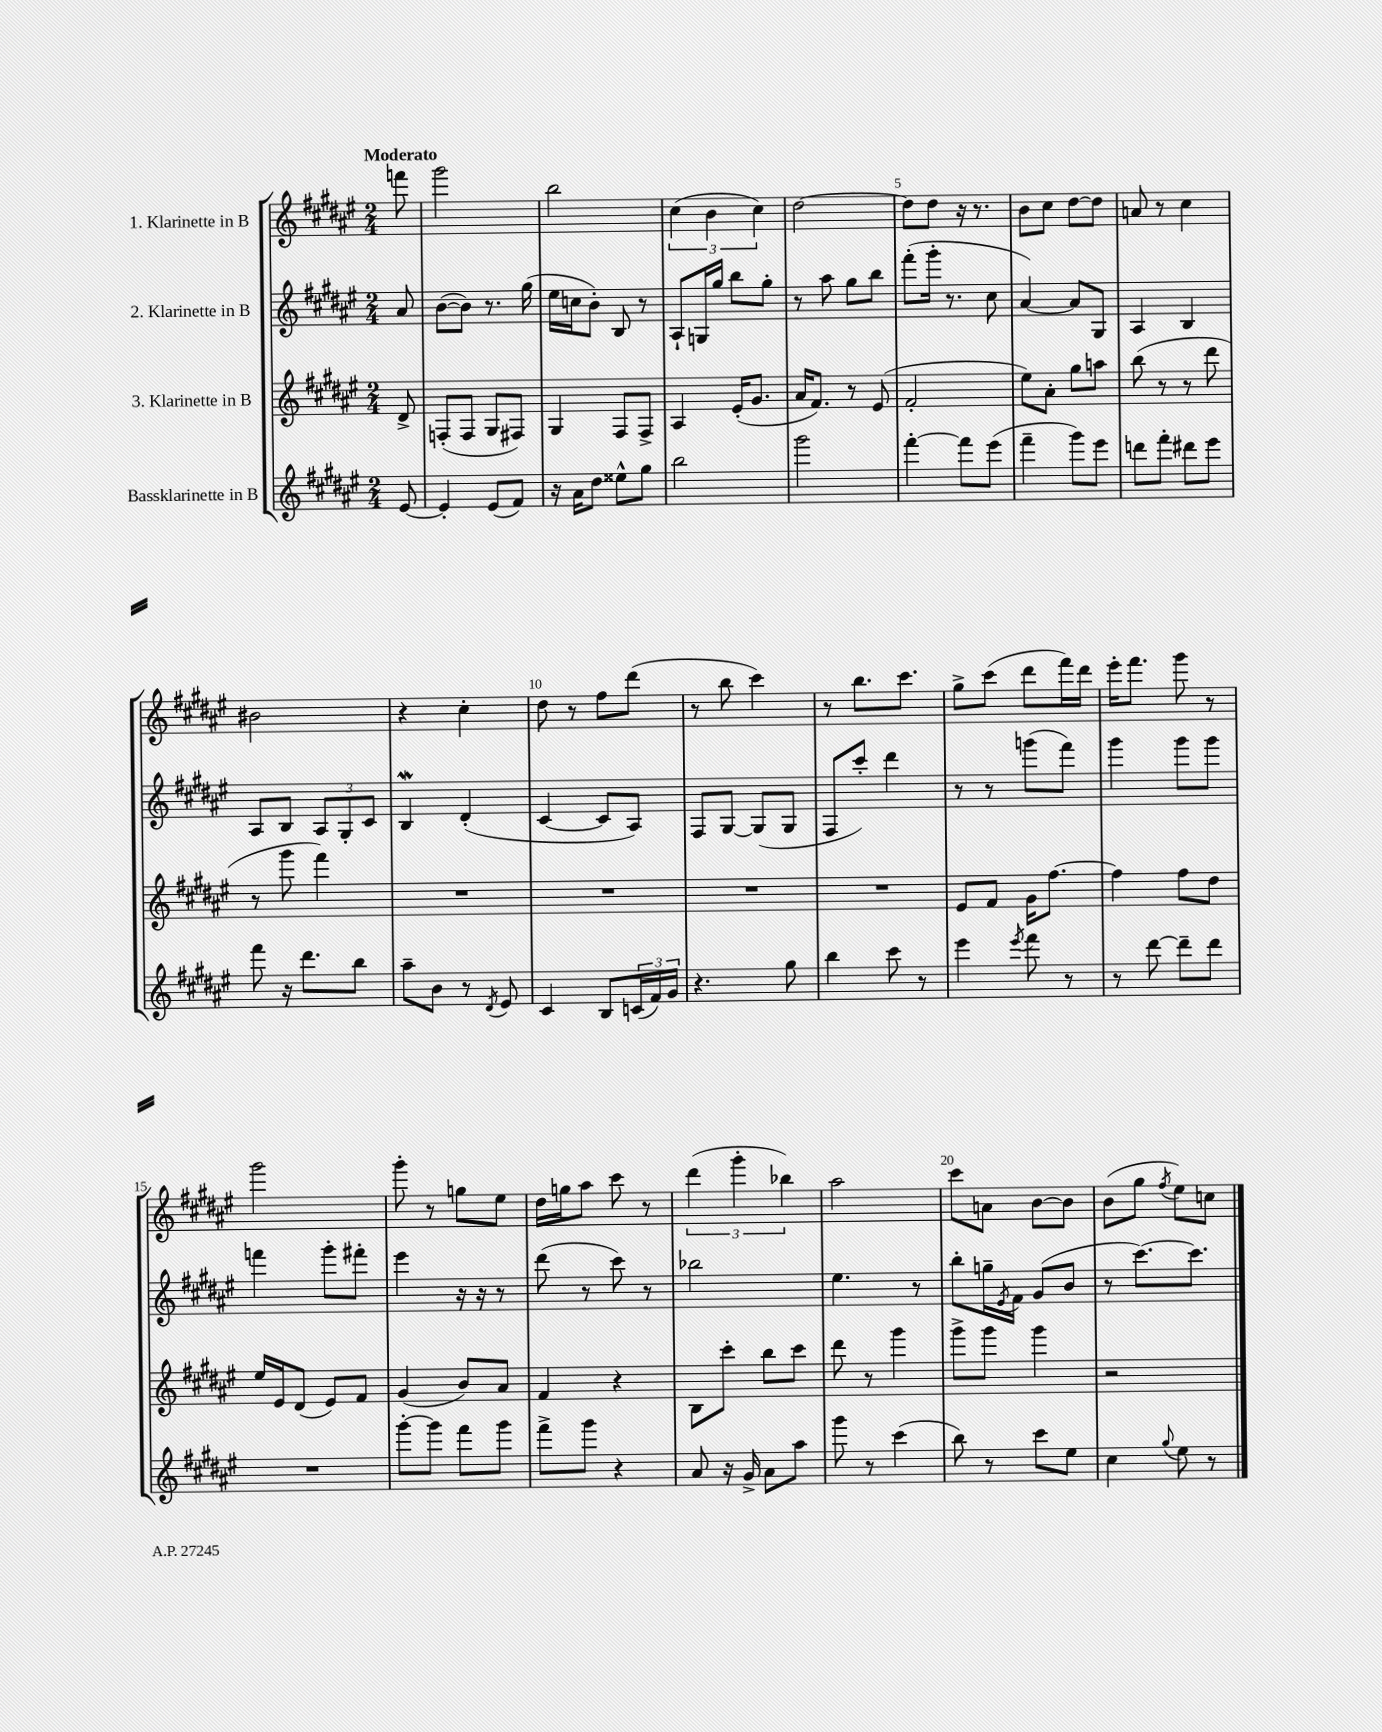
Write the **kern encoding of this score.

**kern	**kern	**kern	**kern
*part4	*part3	*part2	*part1
*staff4	*staff3	*staff2	*staff1
*I"Bassklarinette in B	*I"3. Klarinette in B	*I"2. Klarinette in B	*I"1. Klarinette in B
*clefG2	*clefG2	*clefG2	*clefG2
*k[f#c#g#d#a#e#]	*k[f#c#g#d#a#e#]	*k[f#c#g#d#a#e#]	*k[f#c#g#d#a#e#]
*M2/4	*M2/4	*M2/4	*M2/4
=	=	=	=
!	!	!	!LO:TX:a:B:t=Moderato
[8e#/	8d#^/	8a#/	8fffn\
=1	=1	=1	=1
4e#'/]	(8Fn'/L	([8b\L	2ggg#\
.	8F/J	8b\J])	.
(8e#/L	8G#/L	8.r	.
8f#/J)	8F#X/J)	.	.
.	.	(16gg#\	.
=2	=2	=2	=2
16r	4G#/	16ee#\LL	2bb\
16a#\KL	.	16ccn\J	.
8dd#\J	.	8b'\J)	.
8ee##X^^\L	8F#/L	8B/	.
8gg#\J	8F#^/J	8r	.
=3	=3	=3	=3
2bb\	4A#/	8A#`/L	(6cc#\
.	.	16Gn/L	.
.	.	.	6b\
.	.	16gg#/JJ	.
.	(16e#'/KL	8bb\L	.
.	8.g#/J	.	.
.	.	.	6cc#\)
.	.	8gg#'\J	.
=4	=4	=4	=4
2ggg#\	16a#/KL	8r	[2dd#\
.	8.f#/J)	.	.
.	.	8aa#\	.
.	8r	8gg#\L	.
.	(8e#/	8bb\J	.
=5	=5	=5	=5
[4fff#'\	2f#'/	(8fff#'\L	8dd#\L]
.	.	16ggg#'\Jk	8dd#\J
.	.	8.r	.
8fff#\L]	.	.	16r
.	.	.	8.r
(8eee#\J	.	8cc#\	.
=6	=6	=6	=6
4fff#~\	8ee#\L)	[4a#/)	8b\L
.	8a#'\J	.	8cc#\J
8ggg#\L)	8gg#\L	8a#/L]	[8dd#\L
8eee#\J	8aan\J	8G#/J	8dd#\J]
=7	=7	=7	=7
8dddn\L	(8bb\	4A#/	8an/
8fff#'\J	8r	.	8r
8ddd#X\L	8r	4B/	4cc#\
8eee#\J	8ddd#\	.	.
!!LO:LB:g=z
=8	=8	=8	=8
8fff#\	8r	8A#/L	2b#X\
16r	8ggg#\	8B/J	.
8.ddd#\L	.	.	.
.	4fff#\)	12A#/L	.
.	.	12G#'/	.
8bb\J	.	.	.
.	.	12c#/J	.
=9	=9	=9	=9
8aa#~\L	2r	4Bw/	4r
8b\J	.	.	.
8r	.	(4d#'/	4cc#'\
8qd#/	.	.	.
8e#/	.	.	.
=10	=10	=10	=10
4c#/	2r	[4c#/	8dd#\
.	.	.	8r
8B/L	.	8c#/L]	8ff#\L
(24cn/L	.	8A#/J)	(8ddd#\J
24f#/)	.	.	.
24g#/JJ	.	.	.
=11	=11	=11	=11
4.r	2r	8F#/L	8r
.	.	[8G#/J	8bb\
.	.	(8G#/L]	4ccc#\)
8gg#\	.	8G#/J	.
=12	=12	=12	=12
4bb\	2r	8F#/L	8r
.	.	8ccc#'/J)	8.bb\L
8ccc#\	.	4ddd#\	.
.	.	.	8.ccc#\J
8r	.	.	.
=13	=13	=13	=13
4eee#\	8e#/L	8r	8gg#^\L
.	8f#/J	8r	(8ccc#\J
8qeee#/	.	.	.
8fff#\	16g#\KL	(8gggn\L	8ddd#\L
.	[8.ff#\J	.	.
8r	.	8fff#\J)	16fff#\L)
.	.	.	16ddd#\JJ
=14	=14	=14	=14
8r	4ff#\]	4ggg#\	16eee#'\KL
.	.	.	8.fff#\J
[8ddd#\	.	.	.
8ddd#~\L]	8ff#\L	8ggg#\L	8ggg#\
8ddd#\J	8dd#\J	8ggg#\J	8r
!!LO:LB:g=z
=15	=15	=15	=15
2r	16ee#/LL	4fffn\	2ggg#\
.	16e#/J	.	.
.	(8d#/J	.	.
.	8e#/L)	8ggg#'\L	.
.	8f#/J	8fff#X'\J	.
=16	=16	=16	=16
[8ggg#'\L	(4g#/	4eee#\	8ggg#'\
8ggg#\J]	.	.	8r
8fff#\L	8b/L)	16r	8ggn\L
.	.	16r	.
8ggg#\J	8a#/J	8r	8ee#\J
=17	=17	=17	=17
8fff#^\L	4f#/	(8ddd#\	16dd#\LL
.	.	.	16ggn\J
8ggg#\J	.	8r	8aa#\J
4r	4r	8ccc#\)	8ccc#\
.	.	8r	8r
=18	=18	=18	=18
8a#/	8B\L	2bb-X\	(6ddd#\
16r	8ccc#'\J	.	.
.	.	.	6ggg#'\
16g#^/	.	.	.
8a#\L	8bb\L	.	.
.	.	.	6bb-X\)
8aa#\J	8ccc#\J	.	.
=19	=19	=19	=19
8ggg#\	8ddd#\	4.ee#\	2aa#\
8r	8r	.	.
(4ccc#\	4ggg#\	.	.
.	.	8r	.
=20	=20	=20	=20
8bb\)	8ggg#^\L	8bb'\L	8ccc#\L
8r	8ggg#\J	16ggn~\L	8an\J
.	.	8qe#/	.
.	.	16f#\JJ	.
8ccc#\L	4ggg#\	(8g#/L	[8b\L
8ee#\J	.	8b/J	8b\J]
=21	=21	=21	=21
4cc#\	2r	8r	(8b\L
.	.	[8.ccc#\L)	8gg#\J
8qqgg#/	.	.	8qff#/
8ee#\	.	.	8ee#\L)
.	.	8.ccc#\J]	.
8r	.	.	8ccn\J
==	==	==	==
*-	*-	*-	*-
